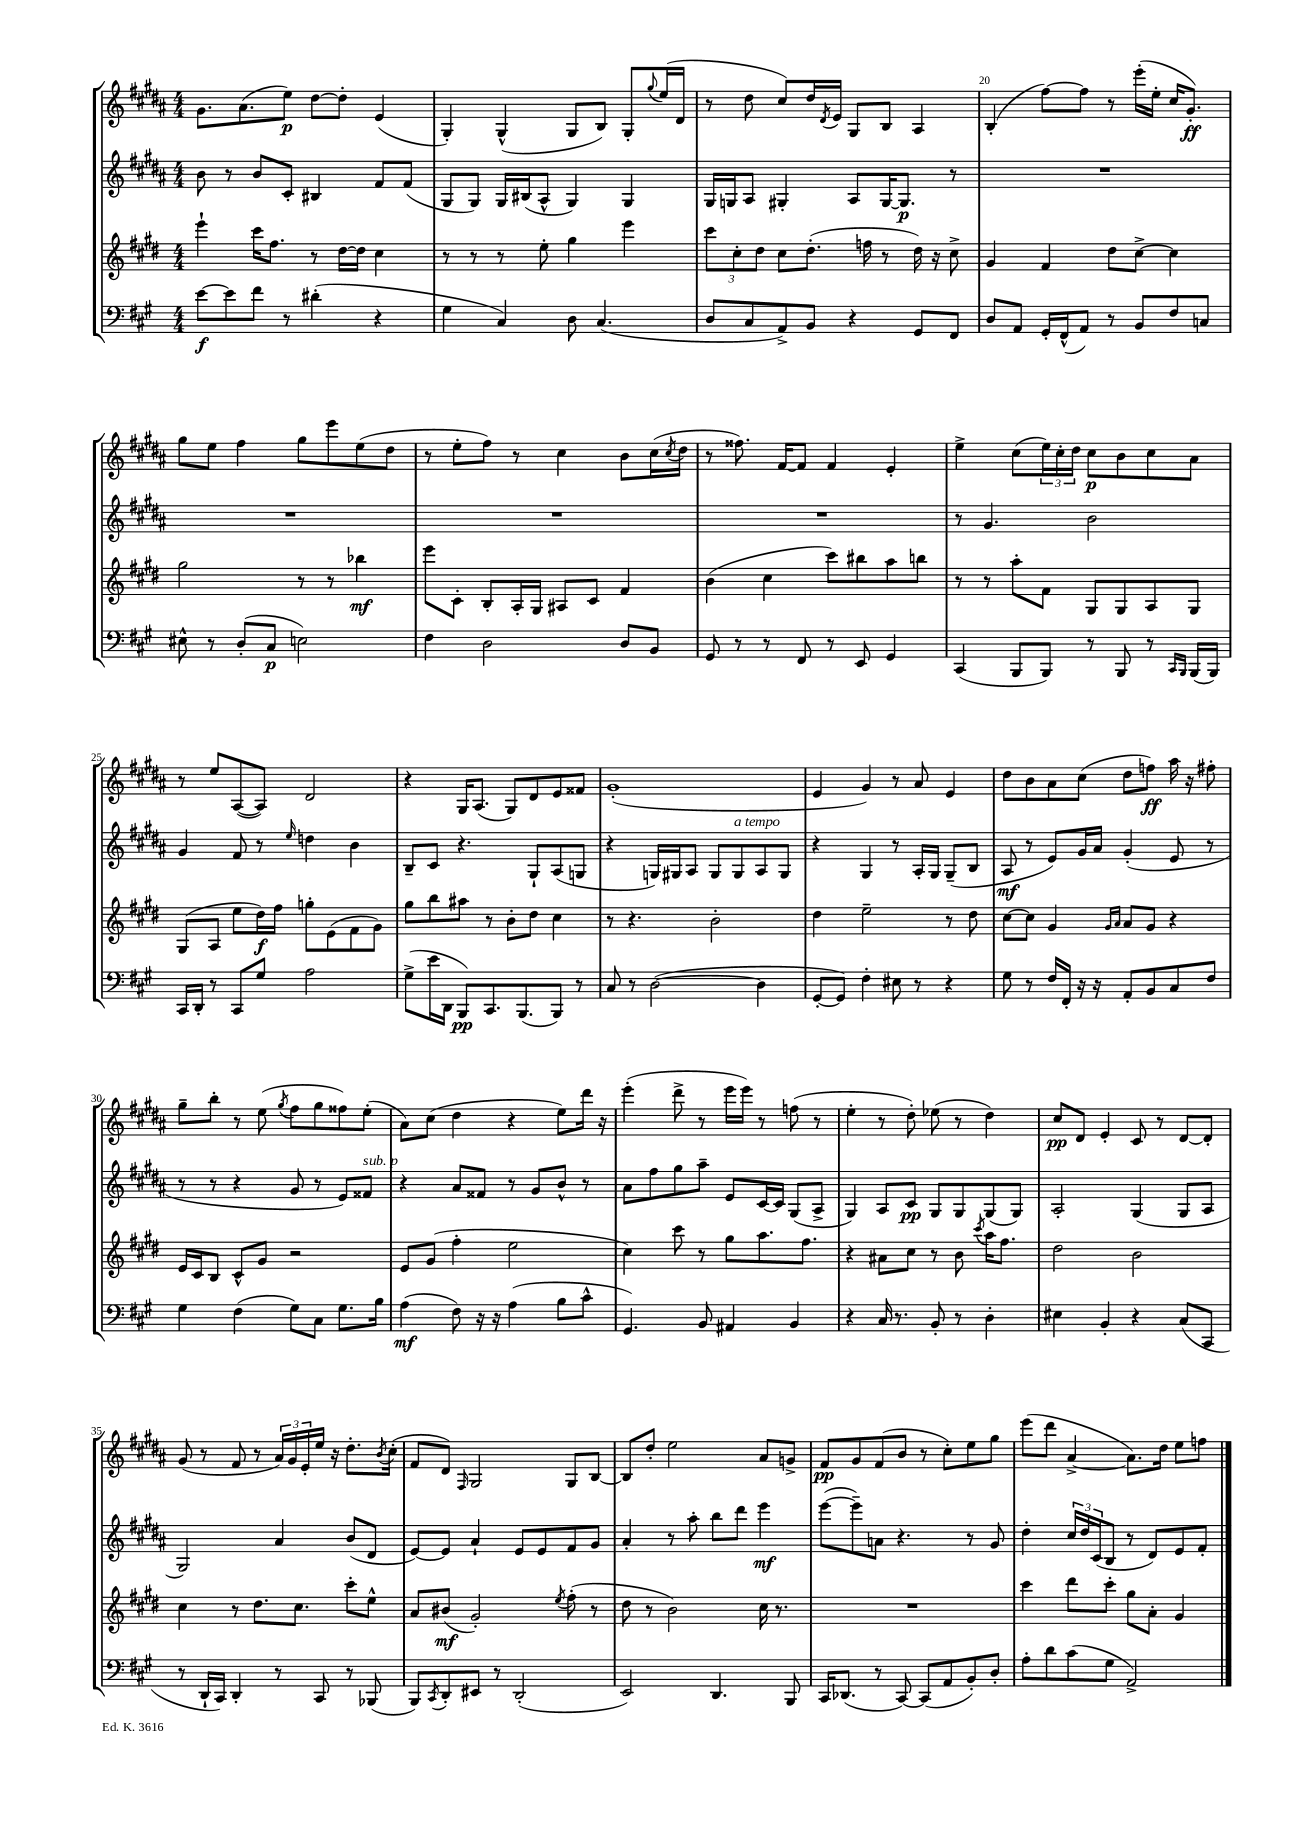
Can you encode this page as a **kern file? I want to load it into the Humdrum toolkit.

**kern	**dynam	**kern	**dynam	**kern	**dynam	**kern	**dynam
*part4	*part4	*part3	*part3	*part2	*part2	*part1	*part1
*staff4	*staff4	*staff3	*staff3	*staff2	*staff2	*staff1	*staff1
*clefF4	*	*clefG2	*	*clefG2	*	*clefG2	*
*k[f#c#g#]	*	*k[f#c#g#d#]	*	*k[f#c#g#d#a#]	*	*k[f#c#g#d#a#]	*
*M4/4	*	*M4/4	*	*M4/4	*	*M4/4	*
=17	=17	=17	=17	=17	=17	=17	=17
[8e\L	f	4eee`\	.	8b\	.	8.g#\L	.
8e\]	.	.	.	8r	.	.	.
.	.	.	.	.	.	(8.a#\	.
8f#\J	.	16ccc#\KL	.	8b/L	.	.	.
.	.	8.ff#\J	.	.	.	.	.
8r	.	.	.	8c#'/J	.	8ee\J)	p
(4d#X'\	.	8r	.	4B#X/	.	[8dd#\L	.
.	.	[16dd#\LL	.	.	.	8dd#'\J]	.
.	.	16dd#\JJ]	.	.	.	.	.
4r	.	4cc#\	.	8f#/L	.	(4e/	.
.	.	.	.	(8f#/J	.	.	.
=18	=18	=18	=18	=18	=18	=18	=18
4G#\	.	8r	.	8G#/L	.	4G#'/)	.
.	.	8r	.	8G#/J)	.	.	.
4C#/)	.	8r	.	16G#/LL	.	(4G#^^/	.
.	.	.	.	(16B#X/J	.	.	.
.	.	8ee'\	.	8A#^^/J	.	.	.
8D\	.	4gg#\	.	4G#/)	.	8G#/L	.
(4.C#/	.	.	.	.	.	8B/J)	.
.	.	4eee\	.	4G#/	.	8G#'/L	.
.	.	.	.	.	.	8qqgg#/	.
.	.	.	.	.	.	(16ee/L	.
.	.	.	.	.	.	16d#/JJ	.
=19	=19	=19	=19	=19	=19	=19	=19
8D/L	.	12ccc#\L	.	16G#/LL	.	8r	.
.	.	.	.	16Gn/J	.	.	.
.	.	12cc#'\	.	.	.	.	.
8C#/	.	.	.	8A#/J	.	8dd#\	.
.	.	12dd#\J	.	.	.	.	.
8AA^/)	.	8cc#\L	.	4G#X'/	.	8cc#/L)	.
8BB/J	.	(8.dd#'\J	.	.	.	16dd#/L	.
.	.	.	.	.	.	8qd#/	.
.	.	.	.	.	.	16e/JJ	.
4r	.	.	.	8A#/L	.	8G#/L	.
.	.	16ffn\	.	.	.	.	.
.	.	8r	.	[16G#/K	.	8B/J	.
.	.	.	.	8.G#/J]	p	.	.
8GG#/L	.	16dd#\)	.	.	.	4A#/	.
.	.	16r	.	.	.	.	.
8FF#/J	.	8cc#^\	.	8r	.	.	.
=20	=20	=20	=20	=20	=20	=20	=20
8D/L	.	4g#/	.	1r	.	(4B'/	.
8AA/J	.	.	.	.	.	.	.
16GG#'/LL	.	4f#/	.	.	.	[8ff#\L)	.
(16FF#^^/J	.	.	.	.	.	.	.
8AA/J)	.	.	.	.	.	8ff#\J]	.
8r	.	8dd#\L	.	.	.	8r	.
8BB/L	.	[8cc#^\J	.	.	.	(16eee'\LL	.
.	.	.	.	.	.	16ee'\JJ	.
8F#/	.	4cc#\]	.	.	.	16cc#/KL	.
.	.	.	.	.	.	8.g#'/J)	ff
8Cn/J	.	.	.	.	.	.	.
!!LO:LB:g=z
=21	=21	=21	=21	=21	=21	=21	=21
8E#X^^\	.	2gg#\	.	1r	.	8gg#\L	.
8r	.	.	.	.	.	8ee\J	.
(8D'/L	.	.	.	.	.	4ff#\	.
8C#/J	p	.	.	.	.	.	.
2En\)	.	8r	.	.	.	8gg#\L	.
.	.	8r	.	.	.	8eee\	.
.	.	4bb-X\	mf	.	.	(8ee\	.
.	.	.	.	.	.	8dd#\J	.
=22	=22	=22	=22	=22	=22	=22	=22
4F#\	.	8eee\L	.	1r	.	8r	.
.	.	8c#'\J	.	.	.	8ee'\L	.
2D\	.	8B'/L	.	.	.	8ff#\J)	.
.	.	16A'/L	.	.	.	8r	.
.	.	16G#/JJ	.	.	.	.	.
.	.	8A#X/L	.	.	.	4cc#\	.
.	.	8c#/J	.	.	.	.	.
8D/L	.	4f#/	.	.	.	8b\L	.
8BB/J	.	.	.	.	.	(16cc#\L	.
.	.	.	.	.	.	8qcc#/	.
.	.	.	.	.	.	16dd#\JJ	.
=23	=23	=23	=23	=23	=23	=23	=23
8GG#/	.	(4b\	.	1r	.	8r	.
8r	.	.	.	.	.	8.ff##X\)	.
8r	.	4cc#\	.	.	.	.	.
.	.	.	.	.	.	[16f#/KL	.
8FF#/	.	.	.	.	.	8f#/J]	.
8r	.	8ccc#\L)	.	.	.	4f#/	.
8EE/	.	8bb#X\	.	.	.	.	.
4GG#/	.	8aa\	.	.	.	4e'/	.
.	.	8bbn\J	.	.	.	.	.
=24	=24	=24	=24	=24	=24	=24	=24
(4CC#/	.	8r	.	8r	.	4ee^\	.
.	.	8r	.	4.g#/	.	.	.
8BBB/L	.	8aa'\L	.	.	.	(8cc#\L	.
8BBB/J)	.	8f#\J	.	.	.	24ee\L)	.
.	.	.	.	.	.	24cc#'\	.
.	.	.	.	.	.	24dd#\JJ	.
8r	.	8G#/L	.	2b\	.	8cc#\L	p
8BBB/	.	8G#/	.	.	.	8b\	.
8r	.	8A/	.	.	.	8cc#\	.
16qqCC#/LL	.	.	.	.	.	.	.
16qqBBB/JJ	.	.	.	.	.	.	.
(16BBB/LL	.	8G#/J	.	.	.	8a#\J	.
16BBB/JJ)	.	.	.	.	.	.	.
!!LO:LB:g=z
=25	=25	=25	=25	=25	=25	=25	=25
16CC#/LL	.	(8G#/L	.	4g#/	.	8r	.
16DD'/JJ	.	.	.	.	.	.	.
8r	.	8A/J	.	.	.	8ee/L	.
8CC#/L	.	8ee\L	.	8f#/	.	([8A#/	.
8G#/J	.	16dd#\L)	f	8r	.	8A#/J])	.
.	.	16ff#\JJ	.	.	.	.	.
.	.	.	.	16qqee/	.	.	.
2A\	.	8ggn'\L	.	4ddn\	.	2d#/	.
.	.	(8e\	.	.	.	.	.
.	.	8f#\	.	4b\	.	.	.
.	.	8g#\J)	.	.	.	.	.
=26	=26	=26	=26	=26	=26	=26	=26
(8G#^\L	.	8gg#\L	.	8B~/L	.	4r	.
16e\L	.	8bb\	.	8c#/J	.	.	.
16DD\JJ	.	.	.	.	.	.	.
8BBB/L)	pp	8aa#X\J	.	4.r	.	16G#/KL	.
.	.	.	.	.	.	(8.A#/J	.
8.CC#/	.	8r	.	.	.	.	.
.	.	8b'\L	.	.	.	8G#/L)	.
(8.BBB/	.	.	.	.	.	.	.
.	.	8dd#\J	.	8G#`/L	.	8d#/	.
8BBB/J)	.	4cc#\	.	(8A#/	.	8e/	.
8r	.	.	.	8Gn/J	.	8f##X/J	.
=27	=27	=27	=27	=27	=27	=27	=27
8C#/	.	8r	.	4r	.	(1g#'	.
8r	.	4.r	.	.	.	.	.
([2D\	.	.	.	16Gn/LL)	.	.	.
.	.	.	.	16G#X/J	.	.	.
.	.	.	.	8A#/J	.	.	.
.	.	2b'\	.	8G#/L	.	.	.
!	!	!	!	!LO:TX:a:i:t=a tempo	!	!	!
.	.	.	.	8G#/	.	.	.
4D\]	.	.	.	8A#/	.	.	.
.	.	.	.	8G#/J	.	.	.
=28	=28	=28	=28	=28	=28	=28	=28
[8GG#'/L	.	4dd#\	.	4r	.	4e/	.
8GG#/J])	.	.	.	.	.	.	.
4F#'\	.	2ee~\	.	4G#/	.	4g#/)	.
8E#X\	.	.	.	8r	.	8r	.
8r	.	.	.	16A#'/LL	.	8a#/	.
.	.	.	.	16G#/JJ	.	.	.
4r	.	8r	.	(8G#~/L	.	4e/	.
.	.	8dd#\	.	8B/J	.	.	.
=29	=29	=29	=29	=29	=29	=29	=29
8G#\	.	[8cc#\L	.	8A#/	mf	8dd#\L	.
8r	.	8cc#\J]	.	8r	.	8b\	.
16F#/LL	.	4g#/	.	8e/L)	.	8a#\	.
16FF#'/JJ	.	.	.	.	.	.	.
16r	.	.	.	16g#/L	.	(8cc#\J	.
16r	.	.	.	16a#/JJ	.	.	.
.	.	16qqg#/LL	.	.	.	.	.
.	.	16qqa/JJ	.	.	.	.	.
8AA'/L	.	8a/L	.	(4g#'/	.	8dd#\L	.
8BB/	.	8g#/J	.	.	.	8ffn\J)	ff
8C#/	.	4r	.	8e/	.	16aa#\	.
.	.	.	.	.	.	16r	.
8F#/J	.	.	.	8r	.	8ff#X'\	.
!!LO:LB:g=z
=30	=30	=30	=30	=30	=30	=30	=30
4G#\	.	16e/LL	.	8r	.	8gg#~\L	.
.	.	16c#/J	.	.	.	.	.
.	.	8B/J	.	8r	.	8bb'\J	.
(4F#\	.	8c#^^/L	.	4r	.	8r	.
.	.	8g#/J	.	.	.	(8ee\	.
.	.	.	.	.	.	8qgg#/	.
8G#\L)	.	2r	.	8g#/	.	8ff#\L	.
8C#\J	.	.	.	8r	.	8gg#\	.
8.G#\L	.	.	.	8e/L)	.	8ff##X\)	.
!	!	!	!	!LO:TX:a:i:t=sub. p	!	!	!
.	.	.	.	8f##X/J	.	(8ee'\J	.
16B\Jk	.	.	.	.	.	.	.
=31	=31	=31	=31	=31	=31	=31	=31
(4A\	mf	8e/L	.	4r	.	8a#\L)	.
.	.	(8g#/J	.	.	.	(8cc#\J	.
8F#\)	.	4ff#'\	.	8a#/L	.	4dd#\	.
16r	.	.	.	8f##X/J	.	.	.
16r	.	.	.	.	.	.	.
(4A\	.	2ee\	.	8r	.	4r	.
.	.	.	.	8g#/L	.	.	.
8B\L	.	.	.	8b^^/J	.	8ee\L)	.
8c#^^\J	.	.	.	8r	.	16ddd#\Jk	.
.	.	.	.	.	.	16r	.
=32	=32	=32	=32	=32	=32	=32	=32
4.GG#/)	.	4cc#\)	.	8a#\L	.	(4eee'\	.
.	.	.	.	8ff#\	.	.	.
.	.	8ccc#\	.	8gg#\	.	8ddd#^\	.
8BB/	.	8r	.	8aa#~\J	.	8r	.
4AA#X/	.	8gg#\L	.	8e/L	.	16eee\LL	.
.	.	.	.	.	.	16eee\JJ)	.
.	.	8.aa\	.	[16c#/L	.	8r	.
.	.	.	.	16c#/JJ]	.	.	.
4BB/	.	.	.	(8G#/L	.	(8ffn\	.
.	.	8.ff#\J	.	.	.	.	.
.	.	.	.	8A#^/J	.	8r	.
=33	=33	=33	=33	=33	=33	=33	=33
4r	.	4r	.	4G#/)	.	4ee'\	.
16C#/	.	8a#X\L	.	8A#/L	.	8r	.
8.r	.	.	.	.	.	.	.
.	.	8cc#\J	.	8c#/J	pp	8dd#'\)	.
8BB'/	.	8r	.	8G#/L	.	(8ee-X\	.
8r	.	8b\	.	8G#/	.	8r	.
.	.	8qccc#/	.	.	.	.	.
4D'\	.	16aa\KL	.	(8G#/	.	4dd#\)	.
.	.	8.ff#\J	.	.	.	.	.
.	.	.	.	8G#/J)	.	.	.
=34	=34	=34	=34	=34	=34	=34	=34
4E#X\	.	2dd#\	.	2A#'/	.	8cc#/L	pp
.	.	.	.	.	.	8d#/J	.
4BB'/	.	.	.	.	.	4e'/	.
4r	.	2b\	.	(4G#/	.	8c#/	.
.	.	.	.	.	.	8r	.
(8C#/L	.	.	.	8G#/L	.	[8d#/L	.
8CC#/J	.	.	.	8A#/J	.	8d#'/J]	.
!!LO:LB:g=z
=35	=35	=35	=35	=35	=35	=35	=35
8r	.	4cc#\	.	2G#/)	.	(8g#/	.
16DD`/LL	.	.	.	.	.	8r	.
16CC#/JJ)	.	.	.	.	.	.	.
4DD'/	.	8r	.	.	.	8f#/	.
.	.	8.dd#\L	.	.	.	8r	.
8r	.	.	.	4a#/	.	24a#/LL)	.
.	.	.	.	.	.	24g#/	.
.	.	8.cc#\J	.	.	.	.	.
.	.	.	.	.	.	24e'/	.
8CC#/	.	.	.	.	.	16ee/JJ	.
.	.	.	.	.	.	16r	.
8r	.	8ccc#'\L	.	(8b/L	.	8.dd#'\L	.
(8BBB-X/	.	8ee^^\J	.	8d#/J	.	.	.
.	.	.	.	.	.	8qb/	.
.	.	.	.	.	.	(16cc#'\Jk	.
=36	=36	=36	=36	=36	=36	=36	=36
8BBB/L)	.	8a/L	.	[8e/L)	.	8f#/L	.
8qCC#/	.	.	.	.	.	.	.
8DD'/	.	(8b#X/J	mf	8e/J]	.	8d#/J)	.
.	.	.	.	.	.	16qqF#/	.
8EE#X/J	.	2g#'/)	.	4a#`/	.	2G#/	.
8r	.	.	.	.	.	.	.
(2DD'/	.	.	.	8e/L	.	.	.
.	.	.	.	8e/	.	.	.
.	.	8qee/	.	.	.	.	.
.	.	(8ff#'\	.	8f#/	.	8G#/L	.
.	.	8r	.	8g#/J	.	[8B/J	.
=37	=37	=37	=37	=37	=37	=37	=37
2EE/)	.	8dd#\	.	4a#'/	.	8B/L]	.
.	.	8r	.	.	.	8dd#'/J	.
.	.	2b\)	.	8r	.	2ee\	.
.	.	.	.	8aa#'\	.	.	.
4.DD/	.	.	.	8bb\L	.	.	.
.	.	.	.	8ddd#\J	.	.	.
.	.	16cc#\	.	4eee\	mf	8a#/L	.
.	.	8.r	.	.	.	.	.
8BBB/	.	.	.	.	.	8gn^/J	.
=38	=38	=38	=38	=38	=38	=38	=38
16CC#/KL	.	1r	.	([8eee\L	.	8f#/L	pp
(8.DD-X/J	.	.	.	.	.	.	.
.	.	.	.	8eee~\])	.	8g#/	.
8r	.	.	.	8an\J	.	(8f#/	.
[8CC#/)	.	.	.	4.r	.	8b/J	.
(8CC#/L]	.	.	.	.	.	8r	.
8AA/	.	.	.	.	.	8cc#'\L)	.
8BB'/)	.	.	.	8r	.	8ee\	.
8D'/J	.	.	.	8g#/	.	8gg#\J	.
=39	=39	=39	=39	=39	=39	=39	=39
8A'\L	.	4ccc#\	.	4dd#'\	.	(8eee\L	.
8d\	.	.	.	.	.	8ddd#\J	.
(8c#\	.	8ddd#\L	.	24cc#/LL	.	[4a#^/	.
.	.	.	.	24dd#/	.	.	.
.	.	.	.	(24c#/J	.	.	.
8G#\J	.	8ccc#'\J	.	8B/J	.	.	.
2AA^/)	.	8gg#\L	.	8r	.	8.a#\L])	.
.	.	8a'\J	.	8d#/L)	.	.	.
.	.	.	.	.	.	16dd#\Jk	.
.	.	4g#/	.	8e/	.	8ee\L	.
.	.	.	.	8f#'/J	.	8ffn\J	.
==	==	==	==	==	==	==	==
*-	*-	*-	*-	*-	*-	*-	*-
